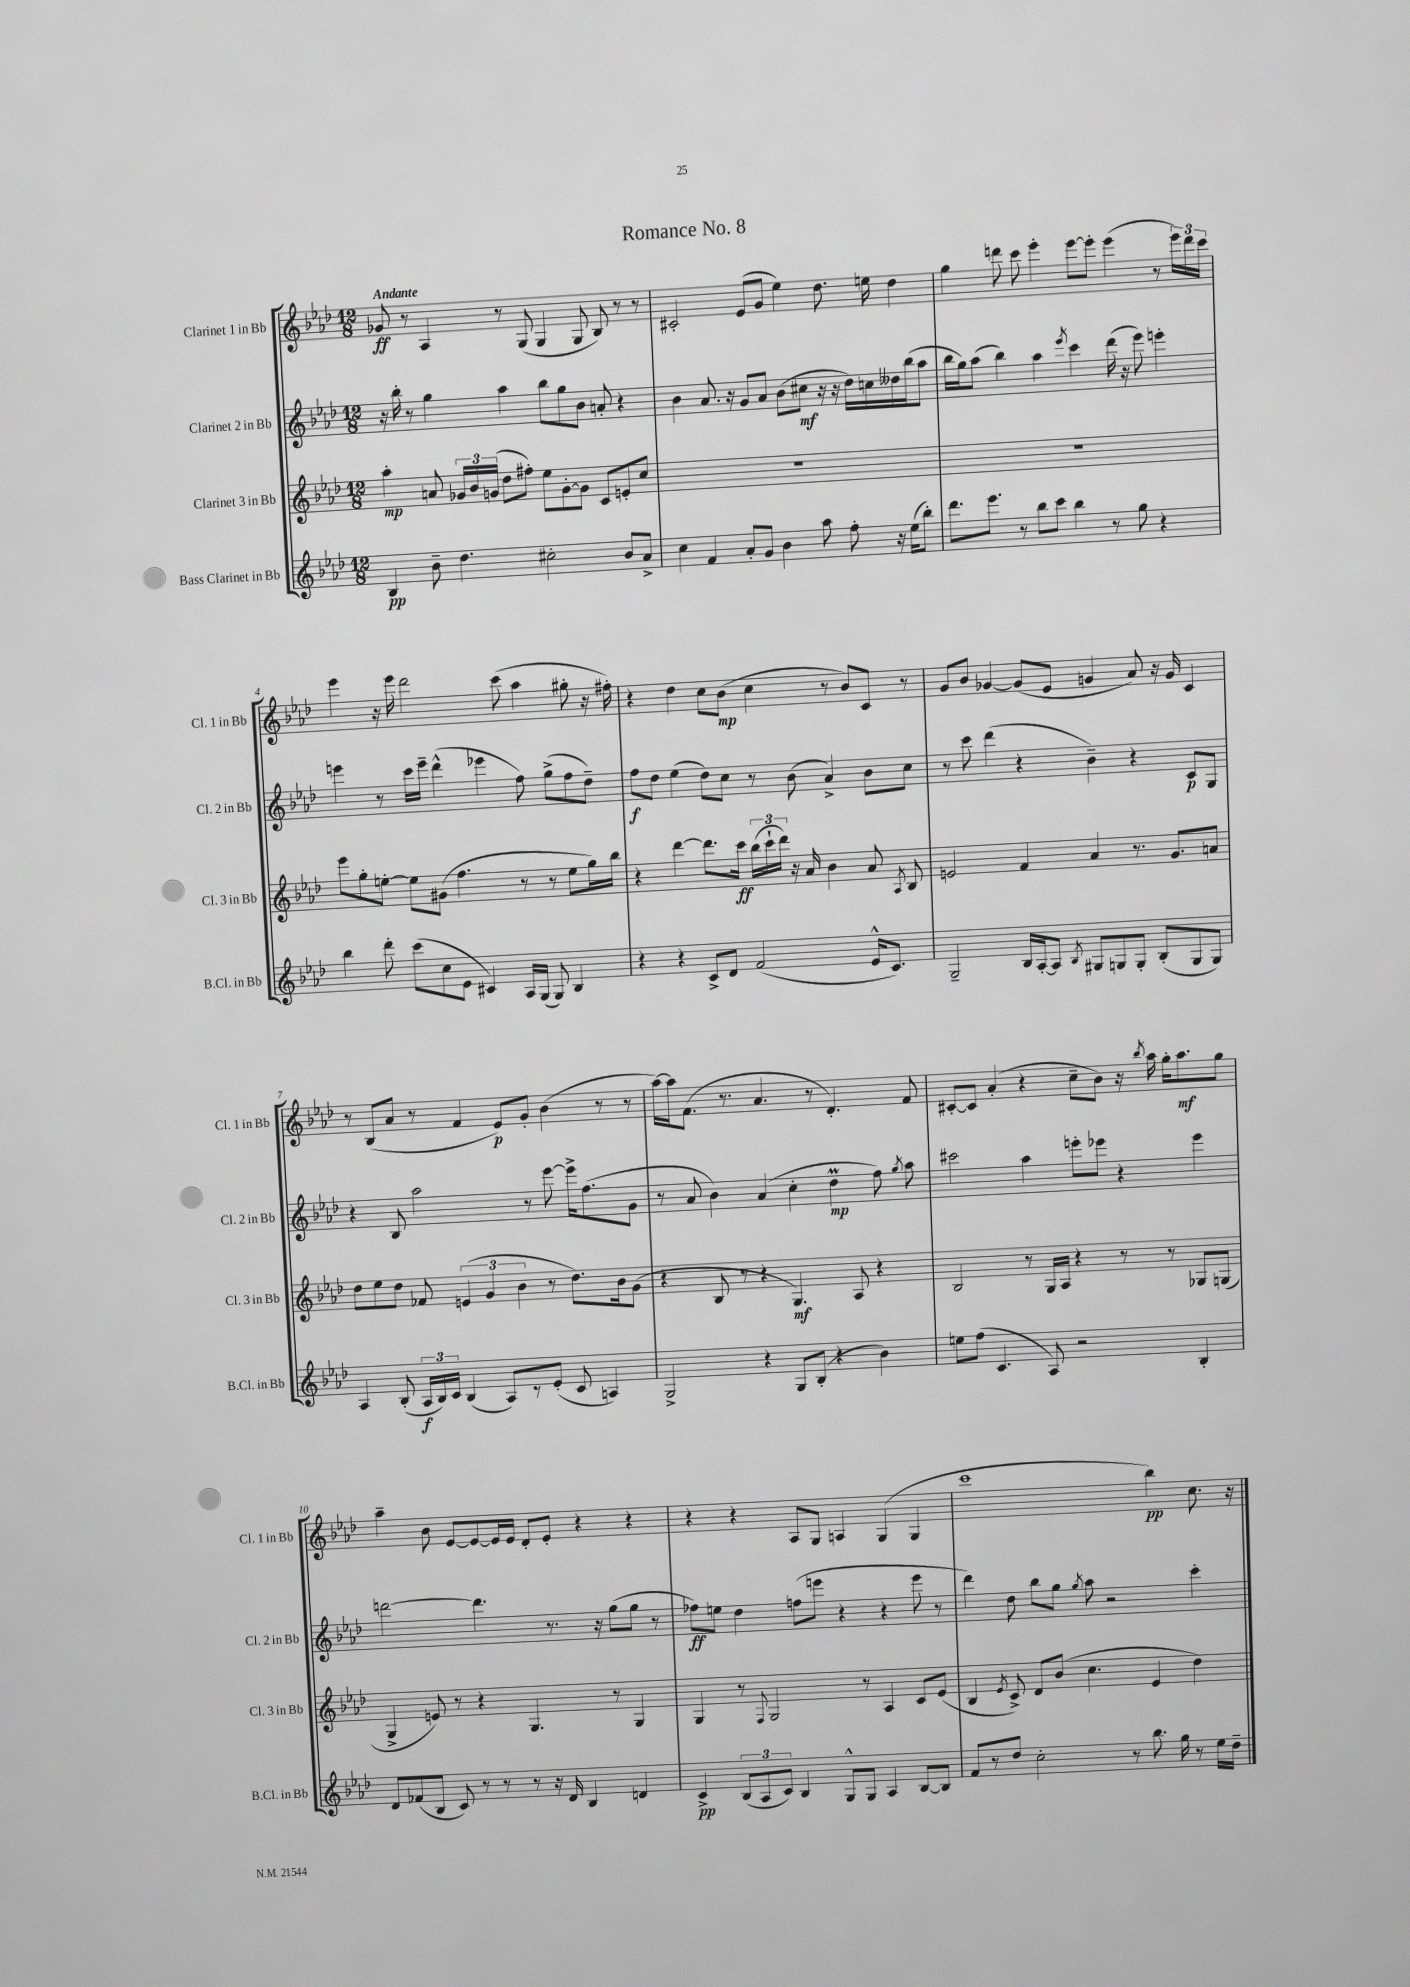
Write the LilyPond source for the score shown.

\header { title = "Romance No. 8" }
<<
\new StaffGroup <<
\new Staff = "s0" \with { instrumentName = "Clarinet 1 in Bb" shortInstrumentName = "Cl. 1 in Bb" } {
    \clef treble \key aes \major \numericTimeSignature \time 12/8 \tempo "Andante"
    \autoBeamOff ges'8\ff r8 aes4 r8 g8( g4 g8 bes8) r8 r8 |
    cis'2-. ees'8[( g'8] ees''4) des''8. e''16 des''4 |
    g''4 d'''8 c'''8 ees'''4-. ees'''8[~ ees'''8]-. ees'''4( r8 \tuplet 3/2 { ees'''16[) d'''16 c'''16] } |
    ees'''4 r16 ees'''16 des'''2 c'''8( aes''4 gis''8-. r16 fis''16-.) |
    r4 des''4 c''8[ bes'8]\mp( c''4 r8 bes'8[) c'8] r8 |
    g'8[ bes'8] ges'4~ ges'8[( ees'8] g'4 aes'8) r16 g'16 c'4 |
    r8 bes8[( aes'8] r8 f'4 ees'8[\p) g'8]-. bes'4( r8 r8 |
    aes''16[~) aes''16 f'8.]( r8. aes'4. r8 des'4.-.) f'8 |
    cis'8[~-. cis'8] aes'4-.( r4 c''8[-- bes'8]) r16 \acciaccatura { bes''8 } aes''16 g''16[-. aes''8.\mf g''8] |
    aes''4-- bes'8 ees'8[~ ees'8~ ees'16 ees'16] des'8[-. ees'8]-. r4 r4 |
    r4 r4 aes8[ g8] a4 g4( g4 |
    c'''1 bes''4\pp) c''8. r16 \bar "|." |
}
\new Staff = "s1" \with { instrumentName = "Clarinet 2 in Bb" shortInstrumentName = "Cl. 2 in Bb" } {
    \clef treble \key aes \major \numericTimeSignature \time 12/8
    \autoBeamOff r16 bes''16-. r8 g''4 aes''4 bes''8[ g''8 bes'8] a'8-. r4 |
    bes'4 aes'8. r16 g'8[ aes'8] bes'8[( cis''8]\mf r16 r16 des''16[) c''16 deses''16 bes''16( aes''8] |
    bes''16[ g''16) aes''8]( bes''4) aes''4 \acciaccatura { ees'''8 } c'''4 des'''16( r16 ees'''8) e'''4-. |
    e'''4 r8 c'''16[ e'''16]-- des'''4-^( ees'''4 f''8) g''8[->( f''8 des''8]--) |
    f''8[\f des''8] ees''4( des''8[) c''8] r8 bes'8( aes'4->) bes'8[ c''8] |
    r8 c'''8 des'''4( r4 bes'4--) r4 c'8[\p g8] |
    r4 bes8 aes''2 r8 ees'''8~ ees'''16[-> f''8.( g'8] |
    r8 aes'8 bes'4) aes'4( c''4-. des''4\prall\mp f''8) \acciaccatura { g''8 } aes''8 |
    cis'''2 aes''4 e'''8[-. ees'''8] r4 ees'''4 |
    d'''2~ d'''4. r8. r16 g''8[( g''8] r8 |
    fes''8[\ff) e''8] des''4 f''8[( e'''8] r4 r4 e'''8 r8 |
    des'''4) des''8 bes''8[ g''8] \acciaccatura { g''8 } aes''8 r2 c'''4-. \bar "|." |
}
\new Staff = "s2" \with { instrumentName = "Clarinet 3 in Bb" shortInstrumentName = "Cl. 3 in Bb" } {
    \clef treble \key aes \major \numericTimeSignature \time 12/8
    \autoBeamOff aes''4-.\mp a'8 \tuplet 3/2 { ges'16[ bes'16 g'16]( } des''8[ fis''8]-.) ees''8[ g'8~-. g'8] c'8[ e'8-. c''8] |
    R1. |
    R1. |
    ees'''8[ g''8-. e''8]~-. e''8[ gis'8]( f''4. r8 r8 e''8[ g''16) bes''16] |
    r4 des'''4~ des'''8.[ c'''16]\ff \tuplet 3/2 { bes''16[( c'''16-! des'''16]) } r16 aes'16 bes'4 aes'8 \acciaccatura { aes8 } bes8 |
    e'2 f'4 aes'4 r8. g'8.[ a'8] |
    des''8[ ees''8 des''8] fes'8 \tuplet 3/2 { e'4( g'4 bes'4 } r8 des''8.[) bes'16 g'8]( |
    r4 bes8 r8 r4 g4.\mf) aes8 r4 |
    bes2 r8 g16[ aes16] r4 r8 r8 ges8[ g8]( |
    g4-> e'8) r8 r4 g4. r8 g4 |
    g4 r8 \appoggiatura { f8 } g2 r8 aes4 c'8[ ees'8]( |
    bes4 \acciaccatura { ees'8 } c'8->) des'8[ bes'8]( c''4. ees'4 des''4) \bar "|." |
}
\new Staff = "s3" \with { instrumentName = "Bass Clarinet in Bb" shortInstrumentName = "B.Cl. in Bb" } {
    \clef treble \key aes \major \numericTimeSignature \time 12/8
    \autoBeamOff bes4\pp bes'8-- des''4. cis''2-. bes'8[ aes'8]-> |
    c''4 f'4 aes'8[-. g'8] bes'4 aes''8 f''8-. r16 ees''16[( bes''8]-.) |
    des'''8.[ ees'''8.] r8 bes''8[ c'''8] bes''4 r8 g''8 r4 |
    bes''4 des'''8-. c'''8[( c''8 ees'8] cis'4) aes16[ g16]( g8) bes4 |
    r4 r4 c'8[-> des'8] f'2( ees'16[-^ c'8.]) |
    g2-- bes16[ aes16~-. aes8] \acciaccatura { bes8 } gis8[ g8 g8]-. bes8[-.( g8 g8]) |
    aes4 bes8-.( \tuplet 3/2 { aes16[\f bes16) c'16] } bes4( aes8[) r8 ees'8]-.( c'8 a4) |
    g2-> r4 g8[ bes8]-.( r4 bes'4) |
    e''8[ f''8]( c'4. aes8) r2 bes4-. |
    des'8[ fes'8( bes8] c'8) r8 r8 r8 r16 des'16 bes4 d'4 |
    c'4->\pp \tuplet 3/2 { bes8[( aes8 c'8]) } bes4 g8[-^ g8] aes4 bes8[~ bes8] |
    f'8[ r8 des''8] c''2-. r8 bes''8. g''16 r8 ees''16[ des''16]-- \bar "|." |
}
>>
>>
